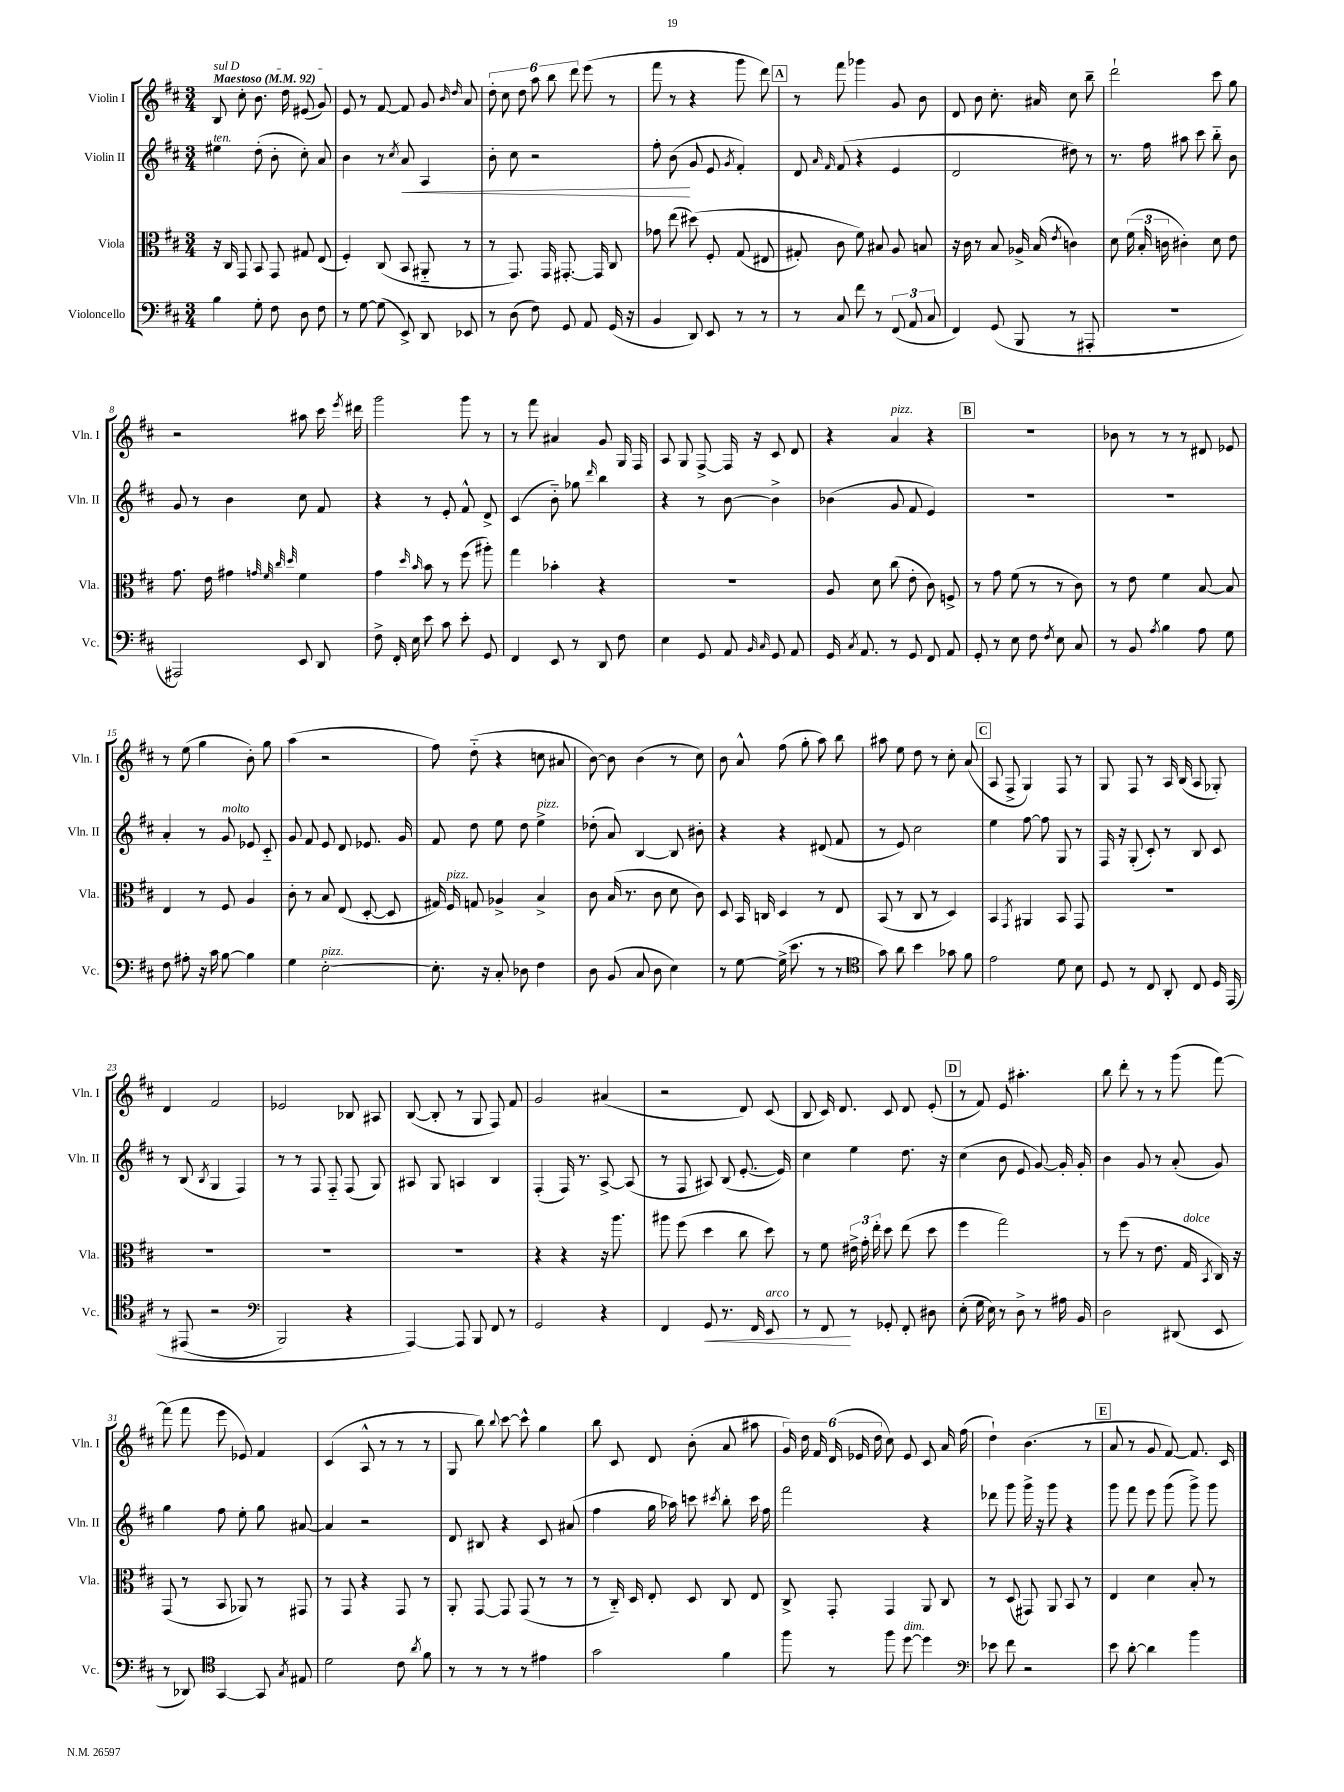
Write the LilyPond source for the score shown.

<<
\new StaffGroup <<
\new Staff = "s0" \with { instrumentName = "Violin I" shortInstrumentName = "Vln. I" } {
    \clef treble \key d \major \numericTimeSignature \time 3/4 \tempo "Maestoso" 4 = 92
    \autoBeamOff \once \override TextSpanner.bound-details.left.text = \markup { \italic "sul D" } b8\startTextSpan cis''8-. b'8. d''16 eis'8( g'8) |
    e'8\stopTextSpan r8 fis'8~ fis'8 g'8 \grace { b'16 d''16 } a'8 |
    \tuplet 6/4 { d''8-. cis''8 d''8 a''8 b''8 d'''8 } e'''8( r8 |
    fis'''8 r8 r4 g'''8 d'''8) |
    \mark \markup { \box "A" } r8 fis'''8 ges'''4 g'8 b'8 |
    d'8 b'8 cis''8.-. ais'16 cis''8 b''8-- |
    d'''2-! cis'''8 g''8 |
    r2 ais''8 cis'''16 \acciaccatura { e'''8 } dis'''16 |
    g'''2 g'''8 r8 |
    r8 fis'''8 ais'4 g'8 g16 fis16 |
    a8 g8 fis8~-> fis16 r16 cis'8 d'8 |
    r4 a'4^\markup { \italic "pizz." } r4 |
    \mark \markup { \box "B" } R2. |
    bes'8 r8 r8 r8 dis'8 ees'8 |
    r8 e''8( g''4 b'8-.) g''8 |
    a''4( r2 |
    fis''8) d''8-_( r4 c''8 ais'8 |
    b'8~) b'8 b'4( r8 cis''8) |
    b'8 a'8-^ fis''8( g''8-. a''8) b''8 |
    ais''8 e''8 d''8 r8 cis''8-. a'8( |
    \mark \markup { \box "C" } a8 fis8-> g4) fis8 r8 |
    g8 fis8 r8 a16 b16( a8 ges8-.) |
    d'4 fis'2 |
    ees'2 bes8 ais8 |
    b8~( b8-. r8 g8 fis8) fis'8 |
    g'2 ais'4( |
    r2 d'8) cis'8( |
    b8 cis'16) d'8. cis'8 d'8 e'8-.( |
    \mark \markup { \box "D" } r8 fis'8) e'8 ais''4.-. |
    b''8 d'''8-. r8 r8 g'''8( fis'''8~) |
    fis'''8( fis'''8 e'''8 ees'8) fis'4 |
    cis'4( a8-^ r8 r8 r8 |
    g8 b''8) \appoggiatura { b''8 } cis'''8~ cis'''8-^ g''4 |
    b''8 cis'8 d'8 b'8-.( a'8 ais''8 |
    \tuplet 6/4 { g'16) d''16 fis'16 d'16( ees'16 d''16 } cis''8) ees'8 cis'8 a'16 fis''16( |
    d''4-!) b'4.( r8 |
    \mark \markup { \box "E" } a'8 r8 g'8 fis'8~) fis'8. cis'16 \bar "|." |
}
\new Staff = "s1" \with { instrumentName = "Violin II" shortInstrumentName = "Vln. II" } {
    \clef treble \key d \major \numericTimeSignature \time 3/4
    \autoBeamOff eis''4^\markup { \italic "ten." } d''8-.( b'8-. cis''8-.) a'8 |
    b'4 r8 \acciaccatura { cis''8 } a'8\< a4 |
    b'8-. cis''8 r2 |
    fis''8-. b'8\!( g'8 e'8 \acciaccatura { g'8 } fis'4-.) |
    \mark \markup { \box "A" } d'8 \grace { a'16 fis'16 } fis'8( r4 e'4 |
    d'2 dis''8) r8 |
    r8. fis''16 ais''8 cis'''8 b''8-_ b'8 |
    g'8 r8 b'4 cis''8 fis'8 |
    r4 r8 e'8-. fis'8-^ d'8-> |
    cis'4( b'8-_) ges''8 \grace { d'''16 } b''4 |
    r4 r8 b'8~ b'4-> |
    bes'4( g'8 fis'8 e'4) |
    \mark \markup { \box "B" } R2. |
    R2. |
    a'4-. r8 g'8^\markup { \italic "molto" } ees'8 cis'8-_ |
    g'8 fis'8 e'8 d'8 ees'8. g'16 |
    fis'8 d''8 e''8 d''8 e''4->^\markup { \italic "pizz." } |
    des''8-.( a'8) b4~ b8 bis'8-. |
    r4 r4 dis'8( fis'8 |
    r8 e'8) cis''2 |
    \mark \markup { \box "C" } e''4 fis''8~ fis''8 g8 r8 |
    fis16 r16 g8-.( cis'8-.) r8 b8 cis'8 |
    r8 b8( \acciaccatura { b8 } g4 fis4) |
    r8 r8 fis8 fis8-_ fis8( g8) |
    ais8 g8 a4 b4 |
    fis4-.( fis16) r8. a8~-> a8( |
    r8 fis8 ais8) b8( e'8.~-. e'16) |
    cis''4 e''4 d''8. r16 |
    \mark \markup { \box "D" } cis''4( b'8 e'8 g'8~) g'16-. g'16-. |
    b'4 g'8 r8 a'8-.( g'8) |
    g''4 fis''8 e''8-. g''8 ais'8~ |
    ais'4 r2 |
    d'8 bis8 r4 cis'8 ais'8( |
    fis''4 g''16 aes''16) c'''8 \acciaccatura { cis'''8 } b''8-. cis'''16 fis''16 |
    fis'''2 r4 |
    des'''8 g'''8 g'''16-> r16 g'''8 r4 |
    \mark \markup { \box "E" } g'''8 fis'''8 e'''8 g'''8( g'''8->) g'''8 \bar "|." |
}
\new Staff = "s2" \with { instrumentName = "Viola" shortInstrumentName = "Vla." } {
    \clef alto \key d \major \numericTimeSignature \time 3/4
    \autoBeamOff r16 cis16 g,8 b,8 g,8 gis8 e8( |
    fis4-.) cis8( b,8 ais,8-_ r8 |
    r8 g,8.) g,16 gis,8.~-. gis,16 cis8 |
    ges'8 e''8( dis''8)\( fis8-. g8( eis8 |
    \mark \markup { \box "A" } gis8-.) cis'8 fis'8\) bis8 a8 b8 |
    r16 cis'16 r8 b8 aes16-> b16( \acciaccatura { e'8 } c'4) |
    d'8 \tuplet 3/2 { fis'16( b16-. c'16 } cis'4-.) d'8 e'8 |
    g'8. e'16 gis'4 \grace { g'32 fis'32 cis''32 d''32 } fis'4 |
    g'4 \grace { d''16 b'16 } b'8 r8 fis''8( ais''8-.) |
    g''4 bes'4-. r4 |
    R2. |
    a8 d'8 cis''8( e'8-. cis'8) f8-> |
    \mark \markup { \box "B" } r8 g'8 fis'8( r8 r8 cis'8) |
    r8 e'8 fis'4 b8~ b8 |
    e4 r8 fis8 a4 |
    cis'8-. r8 b8 e8( d8~-. d8 |
    gis16) fis16^\markup { \italic "pizz." } g8 aes4-> b4-> |
    cis'8 b16( r8. cis'8 d'8 cis'8) |
    d8 b,16 c16 d4 r8 e8 |
    b,8( r8 cis8 r8 d4) |
    \mark \markup { \box "C" } b,4 \acciaccatura { g,8 } ais,4 b,8 g,8 |
    R2. |
    R2. |
    R2. |
    R2. |
    r4 r4 r16 a''8. |
    ais''8 fis''8( d''4 cis''8 d''8) |
    r8 fis'8 \tuplet 3/2 { eis'16-> g'16-. e''16-. } d''8 e''8( d''8 |
    \mark \markup { \box "D" } fis''4 g''2) |
    r8 fis''8( r8 e'8. g16^\markup { \italic "dolce" } \acciaccatura { b,8 } cis16) r16 |
    g,8( r8 b,8 aes,8) r8 gis,8 |
    r8 g,8 r4 g,8 r8 |
    a,8-. g,8~ g,8 g,8( r8 r8 |
    r8 cis16-_) d16 e8-. d8 cis8 e8 |
    cis8-> g,8-. g,4 a,8 cis8 |
    r8 d8( gis,8) a,8 b,8 r8 |
    \mark \markup { \box "E" } e4 d'4 b8-. r8 \bar "|." |
}
\new Staff = "s3" \with { instrumentName = "Violoncello" shortInstrumentName = "Vc." } {
    \clef bass \key d \major \numericTimeSignature \time 3/4
    \autoBeamOff b4 g8-. fis8 d8 fis8 |
    r8 g8~ g8( e,8->) d,8 ees,8 |
    r8 d8( fis8) g,8 a,8 g,16( r16 |
    b,4 d,8) e,8 r8 r8 |
    \mark \markup { \box "A" } r8 cis8 fis'8 r8 \tuplet 3/2 { fis,8( a,8 cis8 } |
    fis,4) g,8( b,,8 r8 ais,,8-. |
    R2. |
    ais,,2) e,8 d,8 |
    fis8-> fis,16-. e16 e'8 cis'8 e'8-. g,8 |
    fis,4 e,8 r8 d,8 fis8 |
    e4 g,8 a,8 \grace { b,16 cis16 } g,8 a,8 |
    g,16 \acciaccatura { cis8 } a,8. r8 g,8 fis,8 a,8 |
    \mark \markup { \box "B" } g,8-. r8 e8 fis8 \acciaccatura { fis8 } e8 cis8 |
    r8 b,8 \acciaccatura { a8 } b4 a8 g8 |
    fis8 ais8-. r16 cis'16 b8~ b4 |
    g4 e2~-.^\markup { \italic "pizz." } |
    e8.-. r16 cis8-. des8 fis4 |
    d8 b,8( cis8 d8 e4) |
    r8 g8~ g16->( e'8. r8 r8 |
    \clef tenor g'8) a'8 b'4 ges'8 fis'8 |
    \mark \markup { \box "C" } e'2 d'8 b8 |
    d8 r8 cis8 a,8-. cis8 d16 e,16\( |
    r8 eis,8( r2 |
    \clef bass b,,2) r4 |
    a,,4~\) a,,8 b,,8 fis,8 r8 |
    g,2 r4 |
    fis,4 g,8\< r8. fis,16 e,8^\markup { \italic "arco" } |
    r8 fis,8\! r8 ges,8-. fis,8-. dis8 |
    \mark \markup { \box "D" } e8-.( g16 e16) r8 d8-> r8 ais16 b,16 |
    d2 dis,8( e,8 |
    r8 des,8) \clef tenor g,4~ g,8 \acciaccatura { g8 } eis8 |
    d'2 cis'8 \acciaccatura { a'8 } fis'8 |
    r8 r8 r8 r8 eis'4 |
    g'2 fis'4 |
    fis''8 r8 fis''8 d''8~^\markup { \italic "dim." } d''4 |
    \clef bass ees'8 fis'8 r2 |
    \mark \markup { \box "E" } e'8 d'8~-. d'4 b'4 \bar "|." |
}
>>
>>
